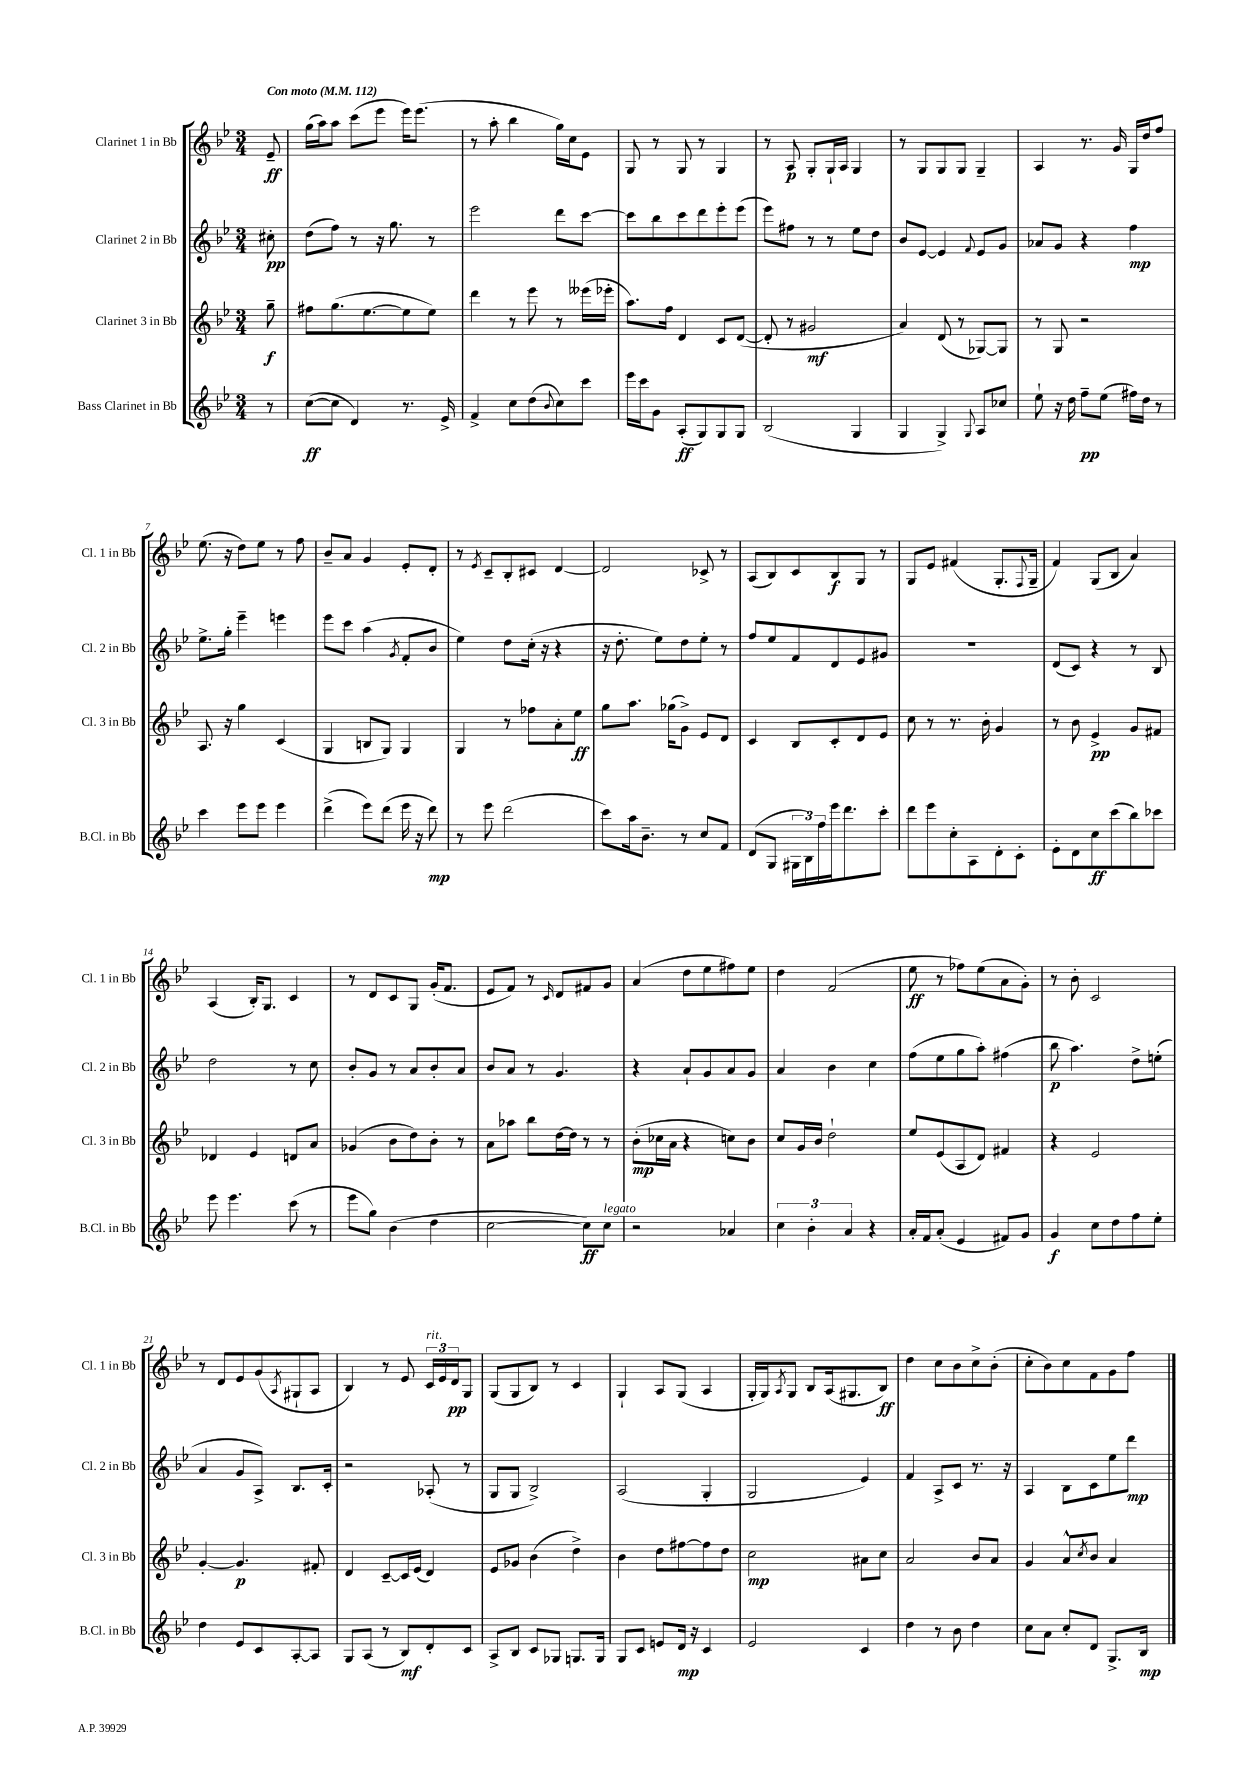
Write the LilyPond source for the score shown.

<<
\new StaffGroup <<
\new Staff = "s0" \with { instrumentName = "Clarinet 1 in Bb" shortInstrumentName = "Cl. 1 in Bb" } {
    \clef treble \key bes \major \numericTimeSignature \time 3/4 \partial 8 \tempo "Con moto" 4 = 112
    ees'8--\ff |
    g''16( a''16) a''8 c'''8( ees'''8 ees'''16) ees'''8.( |
    r8 a''8-. bes''4 g''16) c''16 ees'8 |
    g8 r8 g8 r8 g4 |
    r8 a8\p g8-. g16-! a16 g4 |
    r8 g8 g8 g8 g4-- |
    a4 r8. g'16 g16 d''16 f''8 |
    ees''8.( r16 d''8) ees''8 r8 f''8 |
    bes'8-- a'8 g'4 ees'8-. d'8-. |
    r8 \acciaccatura { ees'8 } c'8-- bes8-. cis'8 d'4~ |
    d'2 ces'8-> r8 |
    a8( bes8) c'8 bes8\f g8 r8 |
    g8 ees'8 fis'4( g8.-. \appoggiatura { f8 } g16-- |
    f'4) g8( bes8 a'4) |
    a4( bes16-.) g8. c'4 |
    r8 d'8 c'8 g8 g'16-.( f'8. |
    ees'8 f'8) r8 \grace { c'16 } d'8 fis'8 g'8 |
    a'4( d''8 ees''8 fis''8) ees''8 |
    d''4 f'2( |
    ees''8\ff r8 fes''8) ees''8( a'8 g'8-.) |
    r8 bes'8-. c'2 |
    r8 d'8 ees'8 g'8( \acciaccatura { a8 } gis8-! a8 |
    bes4) r8 ees'8 \tuplet 3/2 { c'16^\markup { \italic "rit." } ees'16 d'16\pp } g8 |
    g8( g8 bes8) r8 c'4 |
    g4-! a8 g8( a4 |
    g16-. g16) \acciaccatura { a8 } g8 bes8 a16( gis8. bes8\ff) |
    d''4 c''8 bes'8 c''8-> bes'8-.( |
    c''8-. bes'8) c''8 f'8 g'8 f''8 \bar "|." |
}
\new Staff = "s1" \with { instrumentName = "Clarinet 2 in Bb" shortInstrumentName = "Cl. 2 in Bb" } {
    \clef treble \key bes \major \numericTimeSignature \time 3/4 \partial 8
    cis''8-.\pp |
    d''8( f''8) r8 r16 g''8. r8 |
    ees'''2 d'''8 c'''8~ |
    c'''8 bes''8 c'''8 d'''8 ees'''8-. ees'''8( |
    ees'''8) fis''8 r8 r8 ees''8 d''8 |
    bes'8 ees'8~ ees'4 \appoggiatura { f'8 } ees'8 g'8 |
    aes'8 g'8 r4 f''4\mp |
    ees''8.-> g''16-. ees'''4-- e'''4 |
    ees'''8 c'''8 a''4( \acciaccatura { g'8 } f'8-. bes'8 |
    ees''4) d''8 c''16-.( r16 r4 |
    r16 d''8.-. ees''8) d''8 ees''8-. r8 |
    f''8 ees''8 f'8 d'8 ees'8 gis'8 |
    R2. |
    d'8( c'8) r4 r8 bes8 |
    d''2 r8 c''8 |
    bes'8-. g'8 r8 a'8 bes'8-. a'8 |
    bes'8 a'8 r8 g'4. |
    r4 a'8-! g'8 a'8 g'8 |
    a'4 bes'4 c''4 |
    f''8( ees''8 g''8 a''8-.) fis''4( |
    bes''8\p a''4.) d''8-> e''8-.( |
    a'4 g'8 a8->) bes8. c'16-. |
    r2 aes8-.( r8 |
    g8 g8 bes2->) |
    a2( g4-. |
    g2 ees'4) |
    f'4 a8-> c'8 r8. r16 |
    a4 bes8 c'8 ees''8 d'''8\mp \bar "|." |
}
\new Staff = "s2" \with { instrumentName = "Clarinet 3 in Bb" shortInstrumentName = "Cl. 3 in Bb" } {
    \clef treble \key bes \major \numericTimeSignature \time 3/4 \partial 8
    g''8--\f |
    fis''8 g''8.( ees''8.~ ees''8 ees''8) |
    d'''4 r8 ees'''8 r8 eeses'''16( ees'''16-. |
    a''8.) f''16 d'4 c'8 d'8~( |
    d'8-. r8 gis'2\mf |
    a'4) d'8( r8 ges8~) ges8 |
    r8 g8 r2 |
    a8. r16 g''4 c'4( |
    g4 b8 g8) g4 |
    g4 r8 fes''8 a'8-. ees''8\ff |
    g''8 a''8. ges''16( g'8->) ees'8 d'8 |
    c'4 bes8 c'8-. d'8 ees'8 |
    c''8 r8 r8. bes'16-. g'4 |
    r8 bes'8 ees'4->\pp g'8 fis'8 |
    des'4 ees'4 d'8 a'8 |
    ges'4( bes'8 d''8) bes'8-. r8 |
    a'8 aes''8 bes''8 d''16~ d''16 r8 r8 |
    bes'8-.\mp( ces''16 a'16 r4 c''8) bes'8 |
    c''8 g'16 bes'16 d''2-! |
    ees''8 ees'8( a8 d'8) fis'4 |
    r4 ees'2 |
    g'4~-. g'4.\p fis'8-. |
    d'4 c'8~-- c'16 ees'16( d'4) |
    ees'8 ges'8 bes'4( d''4->) |
    bes'4 d''8 fis''8~ fis''8 d''8 |
    c''2\mp ais'8 c''8 |
    a'2 bes'8 a'8 |
    g'4 a'8-^ \acciaccatura { c''8 } bes'8 a'4 \bar "|." |
}
\new Staff = "s3" \with { instrumentName = "Bass Clarinet in Bb" shortInstrumentName = "B.Cl. in Bb" } {
    \clef treble \key bes \major \numericTimeSignature \time 3/4 \partial 8
    r8 |
    c''8~\ff( c''8 d'4) r8. ees'16-> |
    f'4-> c''8 d''8( \appoggiatura { bes'8 } c''8) c'''8 |
    ees'''16 c'''16 g'8 a8-.\ff( g8) g8 g8 |
    bes2( g4 |
    g4 g4->) \appoggiatura { g8 } a8 ces''8 |
    ees''8-! r16 d''16 f''8--\pp ees''8( fis''16) d''16 r8 |
    c'''4 ees'''8 ees'''8 ees'''4 |
    d'''4->( ees'''8) d'''8( ees'''16 r16 d'''8\mp) |
    r8 ees'''8 d'''2( |
    c'''8) a''16 bes'8.-- r8 c''8 f'8 |
    d'8( g8 \tuplet 3/2 { gis16 bes16) f''16 } ees'''16 d'''8. c'''8-. |
    d'''8 ees'''8 c''8-. a8 d'8-. c'8-. |
    ees'8-. d'8 c''8\ff c'''8( bes''8) ces'''8 |
    ees'''8 ees'''4. c'''8( r8 |
    ees'''8 g''8) bes'4( d''4 |
    c''2~ c''8\ff) c''8^\markup { \italic "legato" } |
    r2 aes'4 |
    \tuplet 3/2 { c''4 bes'4-. a'4 } r4 |
    a'16-. f'16 a'8-.( ees'4 fis'8) g'8 |
    g'4\f c''8 d''8 f''8 ees''8-. |
    d''4 ees'8 c'8 a8~-. a8 |
    g8 a8( r8 bes8\mf) d'8-. c'8 |
    a8-> bes8 c'8 ges8 g8. g16 |
    g8 c'8 e'8 d'16\mp r16 c'4 |
    ees'2 c'4 |
    d''4 r8 bes'8 d''4 |
    c''8 a'8 c''8-. d'8 g8.-> bes16\mp \bar "|." |
}
>>
>>
